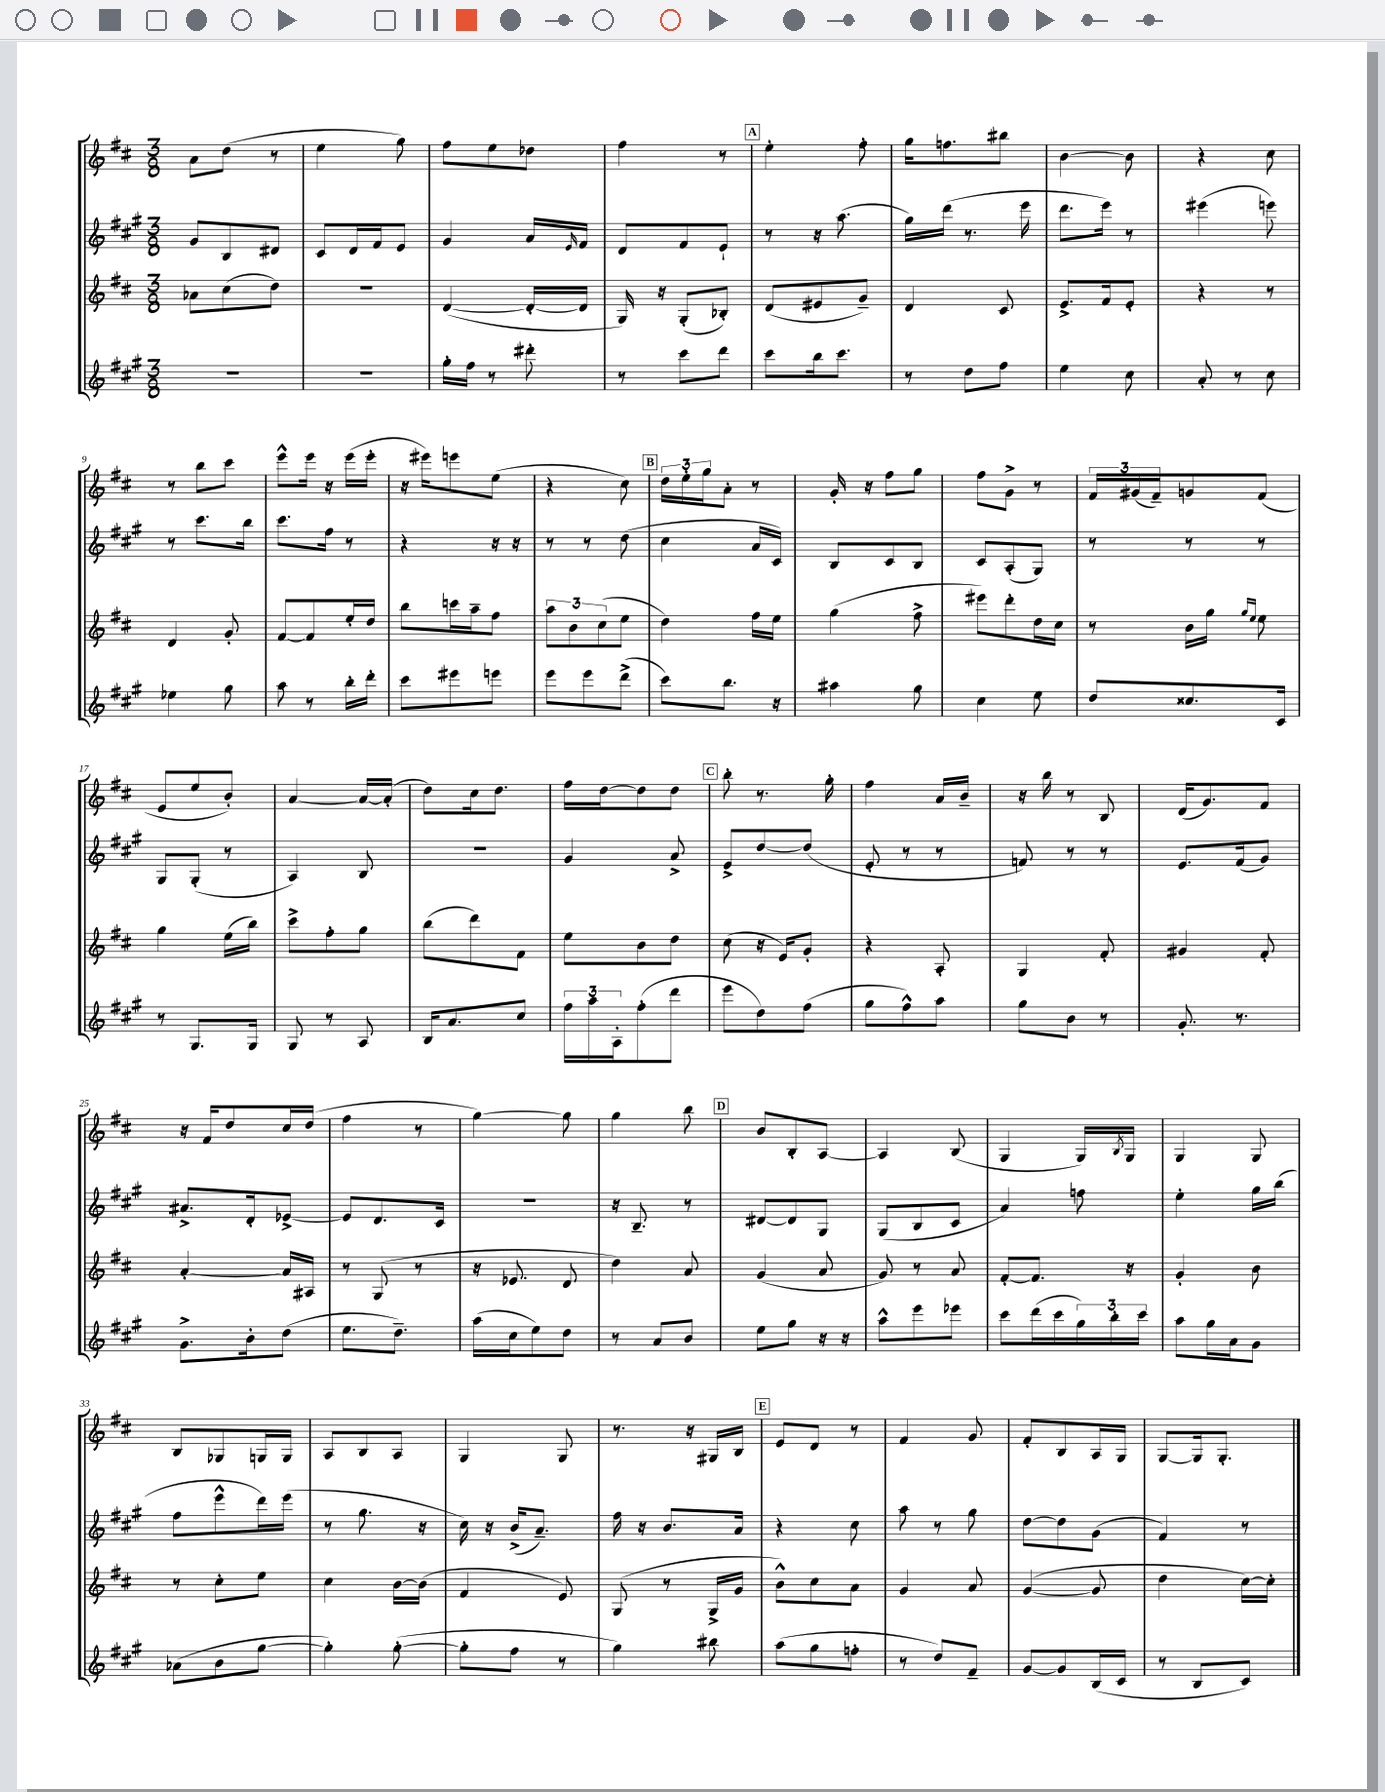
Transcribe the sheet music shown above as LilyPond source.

<<
\new StaffGroup <<
\new Staff = "s0" {
    \clef treble \key d \major \numericTimeSignature \time 3/8
    a'8 d''8( r8 |
    e''4 g''8) |
    fis''8 e''8 des''8 |
    fis''4 r8 |
    \mark \markup { \box "A" } e''4-. fis''8-. |
    g''16 f''8. bis''8 |
    b'4~ b'8 |
    r4 cis''8 |
    r8 b''8 cis'''8 |
    e'''8-^ e'''16 r16 e'''16( e'''16-. |
    r16 eis'''16) e'''8 e''8( |
    r4 cis''8) |
    \mark \markup { \box "B" } \tuplet 3/2 { d''16 e''16-. g''16 } a'8-. r8 |
    g'16-. r16 fis''8 g''8 |
    fis''8 g'8-> r8 |
    \tuplet 3/2 { fis'16 gis'16( fis'16--) } g'8 fis'8( |
    e'8 e''8 b'8-.) |
    a'4~ a'16~ a'16-.( |
    d''8) cis''16 d''8. |
    fis''16 d''16~ d''8 d''8 |
    \mark \markup { \box "C" } b''8-. r8. g''16-. |
    fis''4 a'16 b'16-- |
    r16 b''16 r8 b8 |
    d'16( g'8.) fis'8 |
    r16 fis'16 d''8 cis''16 d''16( |
    fis''4 r8 |
    g''4~) g''8 |
    g''4 b''8 |
    \mark \markup { \box "D" } b'8 b8-. a8~ |
    a4 b8( |
    g4 g16) \acciaccatura { b8 } g16 |
    g4 g8 |
    b8 ges8 g16 g16 |
    a8 b8 a8 |
    g4 g8 |
    r8. r16 gis16 b16 |
    \mark \markup { \box "E" } e'8 d'8 r8 |
    fis'4 g'8 |
    fis'8-. b8 a16 g16 |
    g8~ g16 g8.-. \bar "|." |
}
\new Staff = "s1" {
    \clef treble \key a \major \numericTimeSignature \time 3/8
    gis'8 b8 dis'8 |
    cis'8 d'16 fis'16 e'8 |
    gis'4 a'16 \grace { e'16 } fis'16 |
    d'8 fis'8 e'8-! |
    \mark \markup { \box "A" } r8 r16 a''8.( |
    gis''16) d'''16( r8. e'''16 |
    d'''8. e'''16) r8 |
    eis'''4( e'''8) |
    r8 cis'''8. b''16 |
    cis'''8. fis''16 r8 |
    r4 r16 r16 |
    r8 r8 d''8( |
    \mark \markup { \box "B" } cis''4 a'16 cis'16) |
    b8 cis'8 b8 |
    cis'8 a8-.( gis8) |
    r8 r8 r8 |
    gis8 gis8-.( r8 |
    a4) b8 |
    R4. |
    gis'4 a'8-> |
    \mark \markup { \box "C" } e'8-> d''8~ d''8( |
    e'8-. r8 r8 |
    f'8) r8 r8 |
    e'8. fis'16( gis'8) |
    ais'8.-> d'16-. ees'8~-> |
    ees'8 d'8. cis'16 |
    R4. |
    r16 b8.-- r8 |
    \mark \markup { \box "D" } dis'8~ dis'8 gis8 |
    gis8( b8 cis'8 |
    a'4) f''8 |
    e''4-. gis''16 b''16( |
    fis''8 e'''8-^ d'''16) e'''16( |
    r8 gis''8. r16 |
    cis''16) r16 b'16->( a'8.--) |
    fis''16 r16 b'8. a'16 |
    \mark \markup { \box "E" } r4 cis''8 |
    a''8 r8 gis''8 |
    d''8~ d''8 gis'8( |
    fis'4) r8 \bar "|." |
}
\new Staff = "s2" {
    \clef treble \key d \major \numericTimeSignature \time 3/8
    aes'8 cis''8( d''8) |
    R4. |
    d'4~( d'16~-. d'16 |
    g16) r16 g8-.( bes8-.) |
    \mark \markup { \box "A" } d'8( eis'8 g'8--) |
    d'4 cis'8 |
    e'8.-> fis'16 e'8-. |
    r4 r8 |
    d'4 g'8-. |
    fis'8~ fis'8 e''16-. d''16 |
    b''8 c'''16 a''16-- fis''8 |
    \tuplet 3/2 { a''8 b'8 cis''8( } e''8 |
    \mark \markup { \box "B" } d''4) fis''16 e''16 |
    g''4( fis''8-> |
    eis'''8) d'''8-. d''16 cis''16 |
    r8 b'16 g''16 \grace { g''16 e''16 } e''8 |
    g''4 e''16( b''16) |
    cis'''8-> fis''8-. g''8 |
    b''8( d'''8) fis'8 |
    e''8 b'8 d''8 |
    \mark \markup { \box "C" } cis''8( r16 e'16) g'8-. |
    r4 a8-. |
    g4 fis'8-. |
    gis'4 fis'8-. |
    a'4~-. a'16 ais16 |
    r8 g8( r8 |
    r16 ees'8. d'8 |
    d''4) a'8 |
    \mark \markup { \box "D" } g'4( a'8 |
    g'8) r8 a'8 |
    fis'8~-. fis'8. r16 |
    g'4-. b'8 |
    r8 cis''8-. e''8 |
    cis''4 b'16~ b'16( |
    fis'4 e'8) |
    g8( r8 g16-> g'16 |
    \mark \markup { \box "E" } b'8-^) cis''8 a'8 |
    g'4 a'8 |
    g'4~( g'8 |
    d''4 cis''16~) cis''16-. \bar "|." |
}
\new Staff = "s3" {
    \clef treble \key a \major \numericTimeSignature \time 3/8
    R4. |
    R4. |
    gis''16-. fis''16 r8 dis'''8-. |
    r8 cis'''8 d'''8 |
    \mark \markup { \box "A" } cis'''8 b''16 cis'''8. |
    r8 d''8 fis''8 |
    e''4 cis''8 |
    a'8-. r8 cis''8 |
    ees''4 gis''8 |
    a''8 r8 b''16-. d'''16-. |
    cis'''8 eis'''8 e'''8 |
    e'''8 e'''8 d'''8->( |
    \mark \markup { \box "B" } cis'''8) b''8. r16 |
    ais''4 gis''8 |
    cis''4 e''8 |
    d''8 cisis''8. cis'16 |
    r8 gis8. gis16 |
    gis8 r8 a8 |
    b16 a'8. cis''8 |
    \tuplet 3/2 { fis''16 a''16 a16-. } fis''8-.( d'''8 |
    \mark \markup { \box "C" } e'''8 d''8) fis''8( |
    gis''8 fis''8-^) a''8 |
    gis''8 b'8 r8 |
    gis'8.-. r8. |
    gis'8.-> b'16-. d''8( |
    e''8. d''8.--) |
    a''16( cis''16 e''8) d''8 |
    r8 a'8 b'8 |
    \mark \markup { \box "D" } e''8 gis''8 r16 r16 |
    a''8-^ e'''8 ees'''8 |
    cis'''8 d'''16( cis'''16 \tuplet 3/2 { gis''16) b''16-. cis'''16 } |
    a''8 gis''16 a'16 gis'8 |
    aes'8( b'8 gis''8~ |
    gis''4-.) gis''8~-.( |
    gis''8-. fis''8 r8 |
    gis''4) bis''8 |
    \mark \markup { \box "E" } a''8( gis''8 f''8-. |
    r8 d''8) fis'8-- |
    gis'8~ gis'8 b16( cis'16 |
    r8 b8 cis'8) \bar "|." |
}
>>
>>
